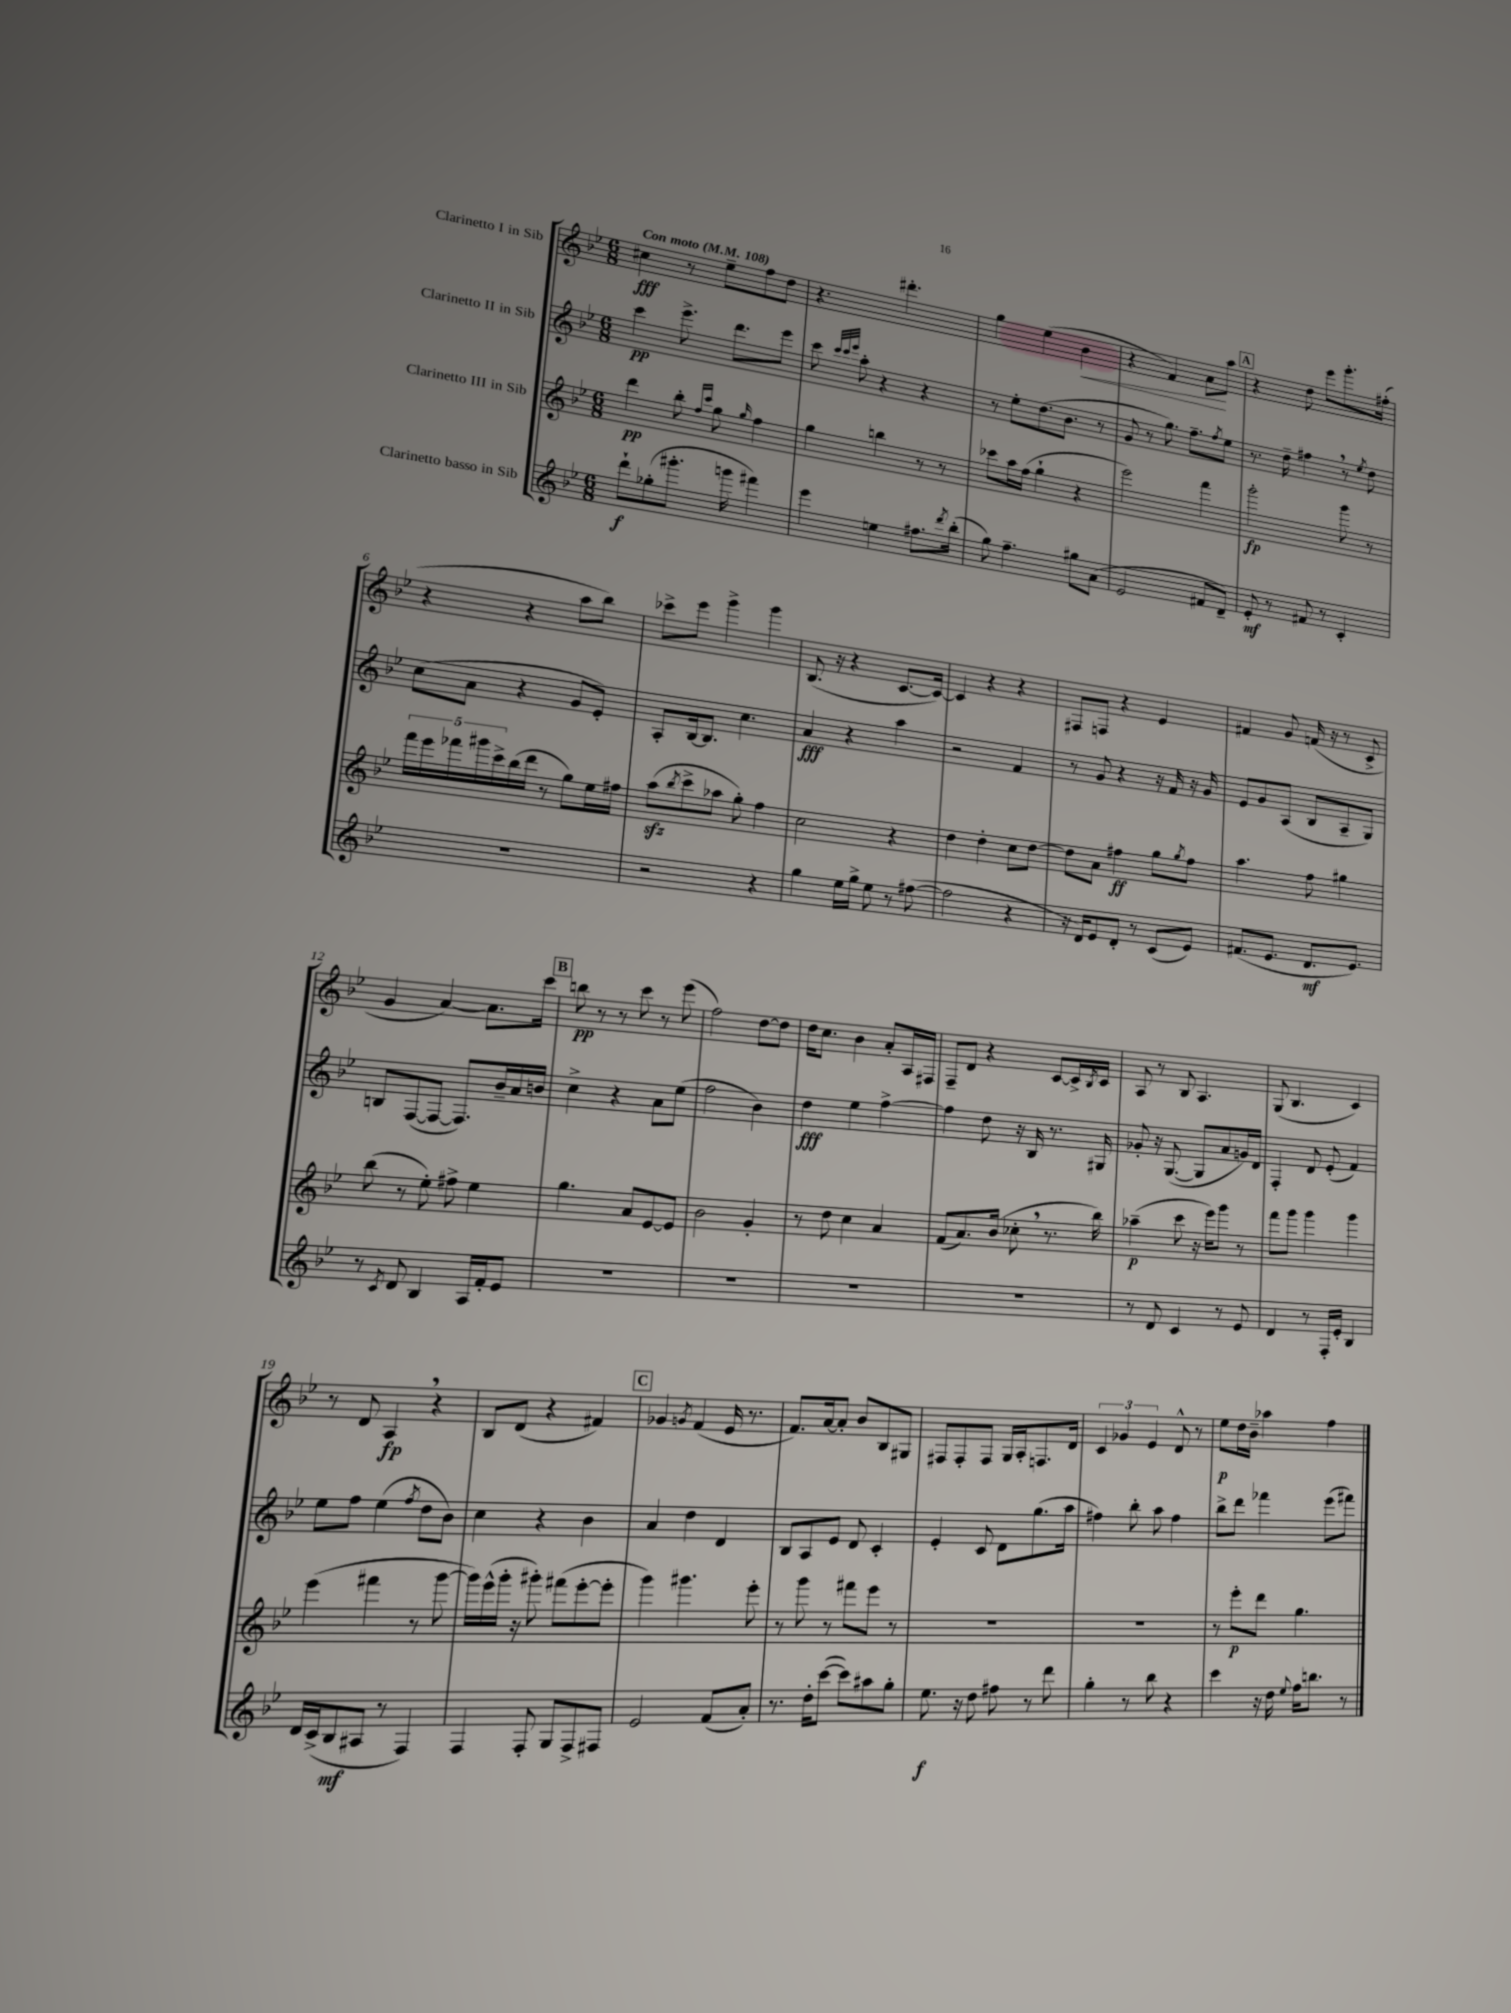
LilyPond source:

<<
\new StaffGroup <<
\new Staff = "s0" \with { instrumentName = "Clarinetto I in Sib" } {
    \clef treble \key bes \major \numericTimeSignature \time 6/8 \tempo "Con moto" 4 = 108
    cis''4\fff r8 ees''8-- f''8 d''8 |
    r4. dis'''4.-. |
    g''4 ees''4( bes'4\< |
    r4 f'4) a'8\! a''8 |
    \mark \markup { \box "A" } r4 d''8 ees'''8 g'''8.-. fis''16-.( |
    r4 r4 a''8 bes''8) |
    ces'''8-> ees'''8 g'''4-> g'''4 |
    bes8.( r16 r4 c'8.~ c'16~) |
    c'4 r4 r4 |
    fis8 f8 r4 ees'4 |
    fis'4 g'8 f'16( r16 r8 c'8-> |
    g'4 a'4~) a'8. c'''16 |
    \mark \markup { \box "B" } b''8\pp r8 r8 c'''8 r8 ees'''8( |
    f''2) d''8~ d''8 |
    d''16 c''8. bes'4 a'8-. a16 fis16 |
    f8-- d'8 r4 c'8~ c'16-> \acciaccatura { bes8 } c'16 |
    a8 r8 bes8 a4. |
    g8( bes4. c'4) |
    r8 d'8 a4\fp \breathe r4 |
    bes8 d'8( r4 fis'4) |
    \mark \markup { \box "C" } ges'4 \acciaccatura { g'8 } f'4( ees'16 r8. |
    f'8.) a'16~ a'8-. bes'8 bes8 gis8 |
    fis8 fis8-. fis8 g16 a16-. f8. d'16 |
    \tuplet 3/2 { c'4 ges'4 ees'4 } d'8-^ r8 |
    ees''8\p d''16 bes'16-- aes''4 f''4 \bar "|." |
}
\new Staff = "s1" \with { instrumentName = "Clarinetto II in Sib" } {
    \clef treble \key bes \major \numericTimeSignature \time 6/8
    c'''4\pp ees'''8.-> d'''8. ees'''8 |
    c'''8 \grace { c'''32 c'''32 ees'''32 } a''8-. r4 r4 |
    r8 ees''8-. d''8.( bes'8. r8 |
    g'8 r8 g''8.) f''8.-- \acciaccatura { f''8 } ees''8 |
    \mark \markup { \box "A" } r8. d''16-- fis''4 \breathe r8 \acciaccatura { ees''8 } d''8 |
    c''8( a'8 r4 g'8 ees'8-.) |
    a8-. bes16~ bes8. c''4. |
    a'4\fff r4 a''4 |
    r2 f'4 |
    r8 g'8 r4 r16 f'16 r16 g'16 |
    ees'8 g'8 a8( bes8 a8-- g8) |
    b8 f8~( f8~ f8.) bes'16-- a'16 b'16 |
    \mark \markup { \box "B" } c''4-> r4 a'8 ees''8( |
    f''2 bes'4) |
    d''4\fff ees''4 f''4~-> |
    f''4 d''8 r16 bes16 r8. gis16 |
    ges'8-. r16 g8.~( g8 a'8 g'16) d'16 |
    f4-. d'8 ees'8-.( f'4) |
    ees''8 f''8 ees''4( \acciaccatura { f''8 } d''8 bes'8) |
    c''4 r4 bes'4 |
    \mark \markup { \box "C" } a'4 d''4 d'4 |
    bes8 a8 ees'8 d'8 c'4-. |
    ees'4-. c'8 d'8 g''8.( a''16 |
    fis''4) bes''8-. a''8 fis''4 |
    bes''8-> d'''8 fes'''4 ees'''8( fis'''8) \bar "|." |
}
\new Staff = "s2" \with { instrumentName = "Clarinetto III in Sib" } {
    \clef treble \key bes \major \numericTimeSignature \time 6/8
    d'''4\pp bes''8-. \grace { f''16 c'''16 } g''8 \grace { g''16 } f''4 |
    g''4 b''4 r8 r8 |
    ces'''8 a''16 f''16( g''4-! r4 |
    ees'''2) f'''4 |
    \mark \markup { \box "A" } g'''2-.\fp g'''8 r8 |
    \tuplet 5/4 { f'''16 ees'''16 fes'''16 gis'''16 c'''16-> } bes''16( d'''16 r8 g''8) ees''16 fis''16 |
    a''8\sfz( \acciaccatura { bes''8 } c'''8-> aes''8 g''8-.) f''4 |
    c''2 r4 |
    d''4 d''4-. c''8 d''8~ |
    d''8 a'8 fis''4\ff g''8 \acciaccatura { g''8 } fis''8 |
    a''4. f''8 gis''4 |
    bes''8( r8 ees''8-.) fis''8-> ees''4 |
    \mark \markup { \box "B" } g''4. a'8 ees'8~ ees'8 |
    bes'2 g'4-. |
    r8 d''8 c''4 a'4 |
    f'8( a'8.) bes'16( ces''8-. \breathe r8. bes''16) |
    aes''4--\p( c'''8 r16 ees'''16) g'''8 r8 |
    f'''8 g'''8 g'''4 g'''4 |
    ees'''4( fis'''4 r8 g'''8~ |
    g'''16) ees'''16-^( g'''16-. r16 gis'''8-.) fis'''8( ees'''8~-. ees'''8-. |
    \mark \markup { \box "C" } g'''4) gis'''4. ees'''8-. |
    r8 g'''8 r8 fis'''8 ees'''8 r8 |
    R2. |
    R2. |
    r8 ees'''8-.\p d'''8 g''4. \bar "|." |
}
\new Staff = "s3" \with { instrumentName = "Clarinetto basso in Sib" } {
    \clef treble \key bes \major \numericTimeSignature \time 6/8
    d'''8-!\f ges''8-.( gis'''8.-. g'''16 fis'''4) |
    ees'''4 e''4 fis''8. \acciaccatura { d'''8 } bes''16-.( |
    g''8) f''4.-- gis''8 a'8( |
    ees'2 fis'8 d'8--) |
    \mark \markup { \box "A" } ees'8-.\mf r8 fis'8 r8 c'4-. |
    R2. |
    r2 r4 |
    g''4 ees''16 g''16-> ees''8 r8 fis''8~( |
    fis''2 r4 |
    r16 d'16) ees'8 d'8-. r8 c'8( ees'8) |
    fis'8.( ees'8. d'8.\mf ees'8.) |
    r8 \acciaccatura { c'8 } d'8 bes4 a16 f'16-. ees'8 |
    \mark \markup { \box "B" } R2. |
    R2. |
    R2. |
    R2. |
    r8 d'8 c'4 r8 ees'8 |
    d'4 r8 f16-. ees'16-. bes4 |
    d'16 c'16->( bes8\mf ais8 r8 f4) |
    f4 f8-. g8 f8-> fis8 |
    \mark \markup { \box "C" } ees'2 f'8( a'8-.) |
    r8. d''16-. c'''8~( c'''8) ais''8 g''8-. |
    ees''8.\f r16 d''8 fis''8 r8 d'''8 |
    g''4-. r8 bes''8 r4 |
    c'''4 r16 d''16 \appoggiatura { ees''8 } f''16 b''8. r8 \bar "|." |
}
>>
>>
